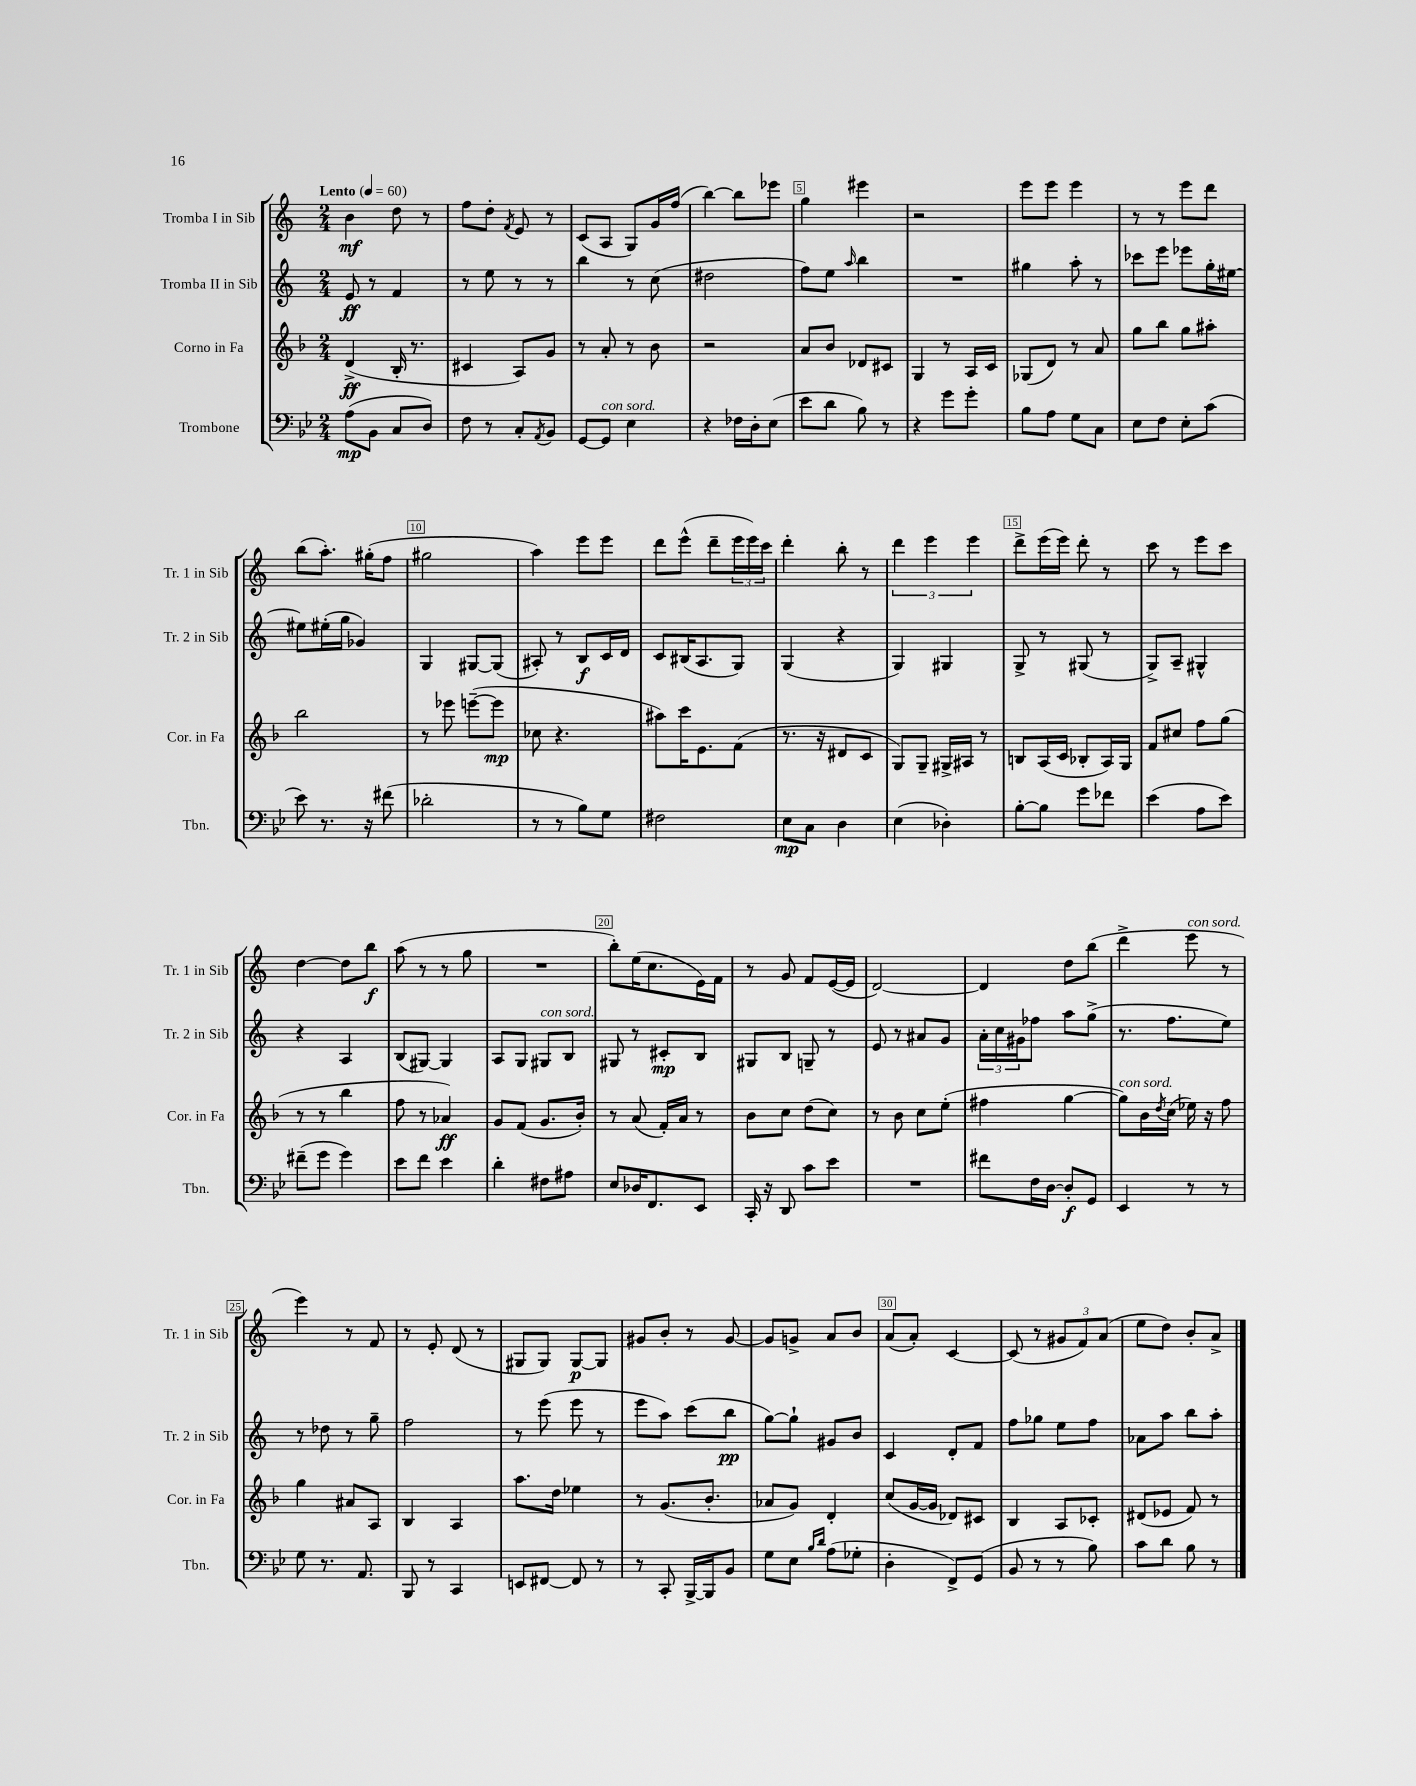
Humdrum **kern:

**kern	**kern	**kern	**kern
*staff4	*staff3	*staff2	*staff1
*clefF4	*clefG2	*clefG2	*clefG2
*k[b-e-]	*k[b-]	*k[]	*k[]
*M2/4	*M2/4	*M2/4	*M2/4
*MM60	*MM60	*MM60	*MM60
(8A	(4d^	8e	4b
8BB-	.	8r	.
8C	16B-'	4f	8dd
.	8.r	.	.
8D)	.	.	8r
=	=	=	=
8F	4c#	8r	8ff
8r	.	8ee	8dd'
.	.	.	8qf
8C'	8A)	8r	8e
8qAA	.	.	.
8BB-	8g	8r	8r
=	=	=	=
[8GG	8r	4bb	(8c
8GG]	8a'	.	8A
4E-	8r	8r	8G)
.	8b-	(8cc	16g
.	.	.	(16ff
=	=	=	=
4r	2r	2dd#	[4bb)
16F-	.	.	8bb]
16D'	.	.	.
(8E-	.	.	8eee-
=	=	=	=
8e-	8a	8ff)	4gg
8d	8b-	8ee	.
.	.	16qqaa	.
8B-)	8d-	4bb	4eee#
8r	8c#	.	.
=	=	=	=
4r	4G	2r	2r
8g	8r	.	.
8g'	16A	.	.
.	16c	.	.
=	=	=	=
8B-	(8G-	4gg#	8eee
8A	8d)	.	8eee
8G	8r	8aa'	4eee
8C	8a	8r	.
=	=	=	=
8E-	8gg	8ccc-	8r
8F	8bb-	8eee	8r
8E-'	8gg	8eee-	8eee
(8c	8aa#'	16gg'	8ddd
.	.	[16ee#	.
=	=	=	=
8e-)	2bb-	8ee#]	(8bb
8.r	.	(16ee#'	8.aa')
.	.	16gg	.
.	.	4g-)	.
16r	.	.	(16gg#'
(8f#	.	.	8ff
=	=	=	=
2d-'	8r	4G	2gg#
.	8eee-	.	.
.	([8eee~	[8G#	.
.	8eee]	(8G#]	.
=	=	=	=
8r	8cc-	8A#')	4aa)
8r	4.r	8r	.
8B-)	.	8B	8eee
8G	.	16c	8eee
.	.	16d	.
=	=	=	=
2F#	8aa#)	8c	8ddd
.	16ccc	(16B#	(8eee^^
.	8.e	8.A	.
.	.	.	8ddd~
.	(8f	8G)	24eee
.	.	.	24eee)
.	.	.	24ccc
=	=	=	=
8E-	8.r	(4G	4ddd'
8C	.	.	.
.	16r	.	.
4D	8d#	4r	8bb'
.	8c	.	8r
=	=	=	=
(4E-	8G)	4G)	6ddd
.	8G~	.	.
.	.	.	6eee
4D-')	16G#^	4G#	.
.	16A#	.	.
.	.	.	6eee
.	8r	.	.
=	=	=	=
[8B-'	8B	8G^	8ddd^
8B-]	(16A	8r	(16eee
.	16c	.	16eee)
8g	8B-'	(8G#	8ddd'
8f-	16A)	8r	8r
.	16G	.	.
=	=	=	=
(4e-	8f	8G^)	8ccc
.	8cc#	8A~	8r
8A	8ff	4G#^^	8eee
8e-)	(8gg	.	8ccc
=	=	=	=
(8f#~	8r	4r	[4dd
8g	8r	.	.
4g)	4bb-	4A	8dd]
.	.	.	8bb
=	=	=	=
8e-	8ff	(8B	(8aa
8f	8r	[8G#)	8r
4e-	4a-)	4G#]	8r
.	.	.	8gg
=	=	=	=
4d'	8g	8A	2r
.	(8f	8G	.
8F#	8.g	8G#	.
8A#	.	8B	.
.	16b-')	.	.
=	=	=	=
8E-	8r	8G#	8bb')
16D-	(8a	8r	(16ee
8.FF	.	.	8.cc
.	16f')	8c#'	.
.	16a	.	.
8EE-	8r	8B	16e)
.	.	.	16f
=	=	=	=
16CC'	8b-	8G#	8r
16r	.	.	.
8DD	8cc	8B	8g
8c	(8dd	8G~	8f
8e-	8cc)	8r	([16e
.	.	.	16e]
=	=	=	=
2r	8r	8e	[2d)
.	8b-	8r	.
.	8cc	8a#	.
.	(8ee'	8g	.
=	=	=	=
8f#	4ff#	24a'	4d]
.	.	24cc	.
.	.	24g#	.
16F	.	8ff-	.
[16D	.	.	.
8D']	[4gg	8aa	8dd
8GG	.	(8gg^	(8bb
=	=	=	=
4EE-	8gg])	8.r	4ddd^
.	16b-	.	.
.	8qdd	.	.
.	(16cc	8.ff	.
8r	16ee-)	.	8eee
.	16r	.	.
8r	8ff	8ee)	8r
=	=	=	=
8G	4gg	8r	4eee)
8.r	.	8dd-	.
.	8a#	8r	8r
8.AA	.	.	.
.	8A	8gg~	8f
=	=	=	=
8BBB-	4B-	2ff	8r
8r	.	.	8e'
4CC	4A	.	(8d
.	.	.	8r
=	=	=	=
8EE	8.aa	8r	8G#
[8FF#	.	(8eee	8G#)
.	16dd	.	.
8FF#]	4ee-	8eee	[8G#
8r	.	8r	8G#]
=	=	=	=
8r	8r	8eee	8g#
8CC'	(8.g	8aa)	8b'
[16BBB-^	.	(8ccc	8r
16BBB-]	8.b-'	.	.
8BB-	.	8bb	[8g#
=	=	=	=
8G	8a-	[8gg)	8g#]
8E-	8g)	8gg`]	8g^
16qqB-	.	.	.
16qqd	.	.	.
(8A	4d'	8g#	8a
8G-'	.	8b	8b
=	=	=	=
4D'	(8cc	4c	(8a
.	[16g	.	8a')
.	16g]	.	.
8FF^)	8d-)	8d'	[4c
(8GG	8c#	8f	.
=	=	=	=
8BB-	4B-	8ff	(8c]
8r	.	8gg-	8r
8r	8A	8ee	12g#
.	.	.	12f)
8B-)	8c-'	8ff	.
.	.	.	(12a
=	=	=	=
8c	(8d#	8a-	8ee
8d	8e-	8aa	8dd)
8B-	8f)	8bb	8b'
8r	8r	8aa'	8a^
==	==	==	==
*-	*-	*-	*-
